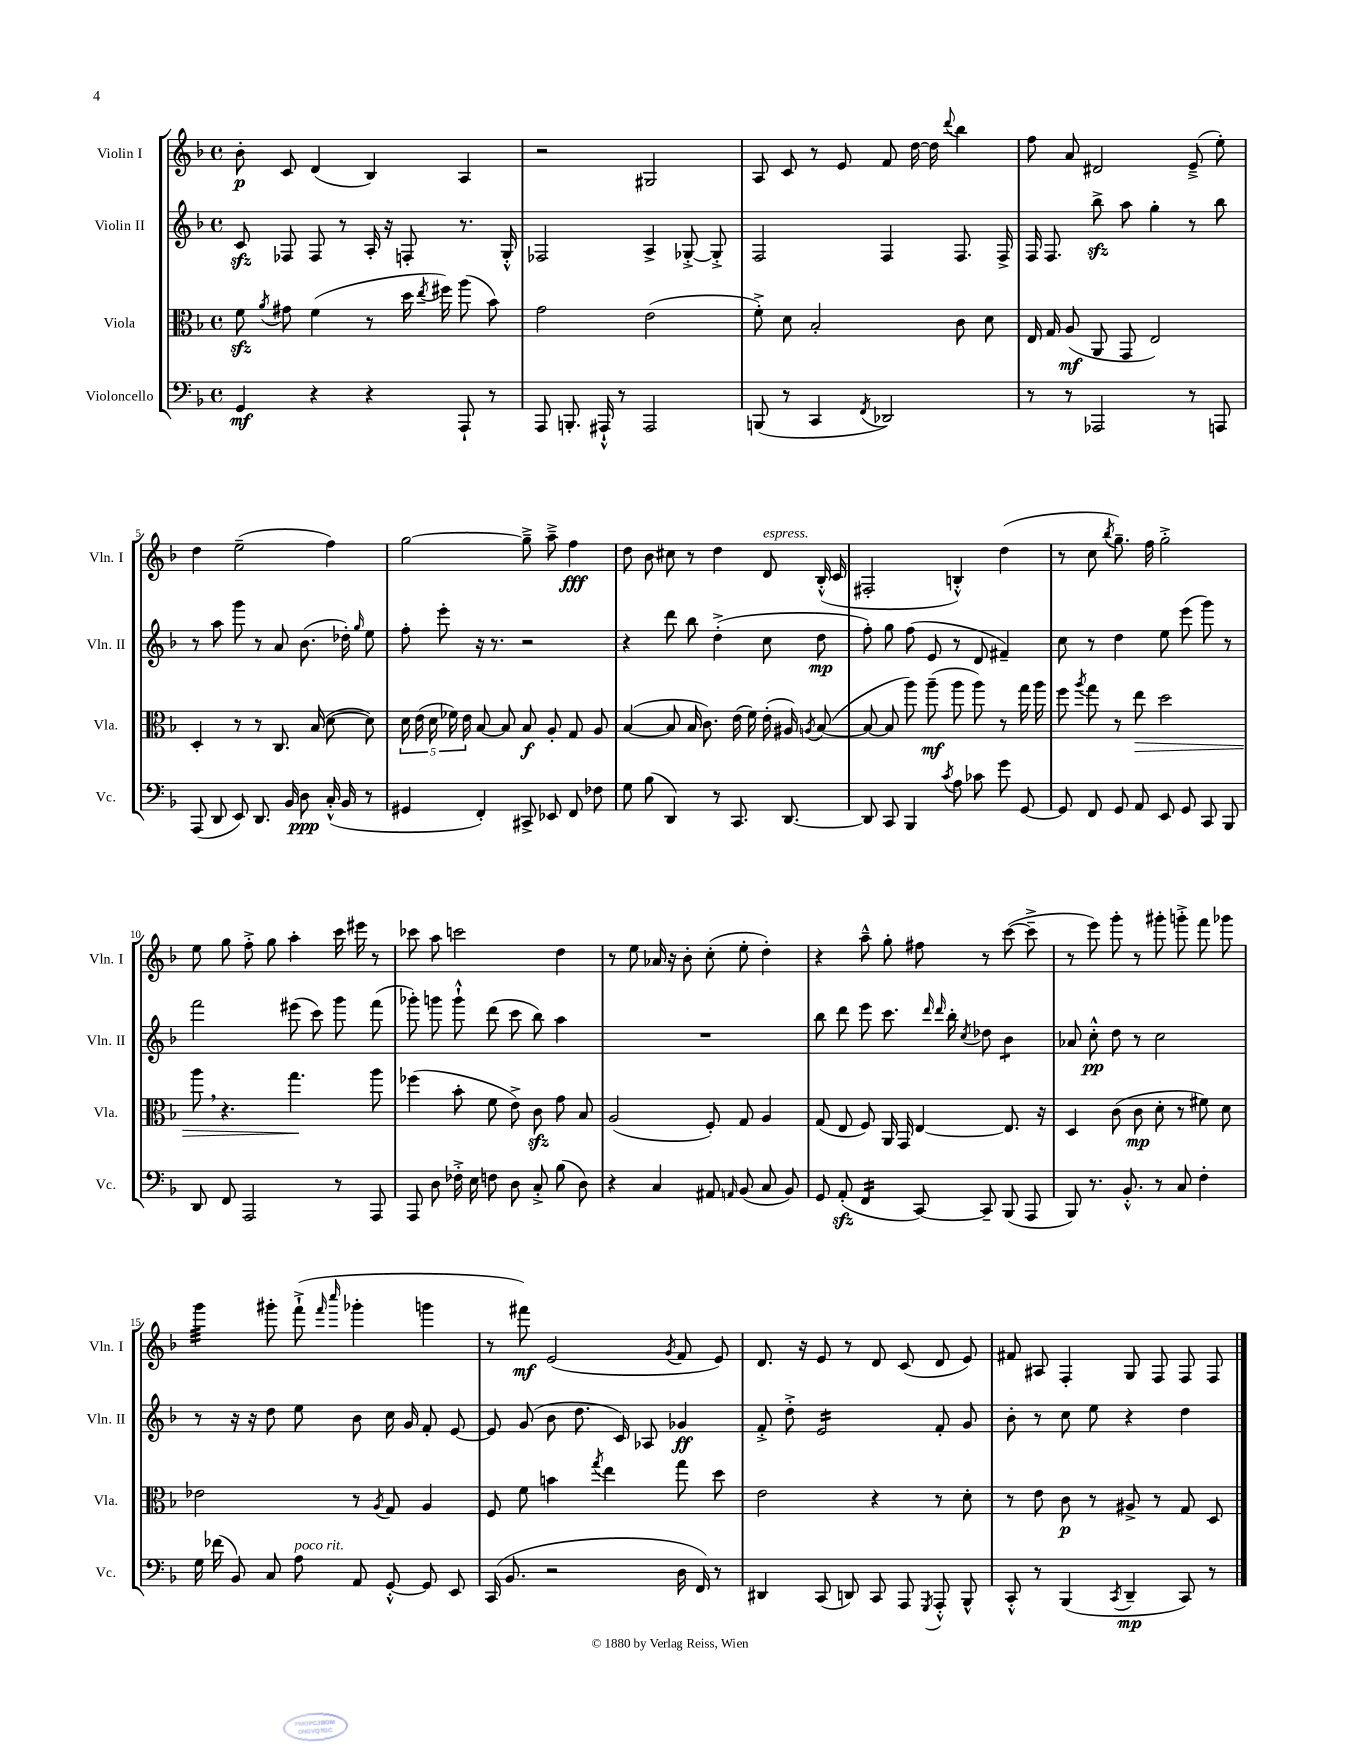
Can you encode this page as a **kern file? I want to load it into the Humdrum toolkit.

**kern	**kern	**kern	**kern
*staff4	*staff3	*staff2	*staff1
*clefF4	*clefC3	*clefG2	*clefG2
*k[b-]	*k[b-]	*k[b-]	*k[b-]
*M4/4	*M4/4	*M4/4	*M4/4
*met(c)	*met(c)	*met(c)	*met(c)
4GG	8f	8c	8b-'
.	8qa	.	.
.	8g#	8F-	8c
4r	(4f	8F-	(4d
.	.	8r	.
4r	8r	16A'	4B-)
.	.	16r	.
.	16dd	8F'	.
.	8qee	.	.
.	16ff#)	.	.
8AAA`	(8aa	8.r	4A
8r	8b-)	.	.
.	.	16G'^^	.
=	=	=	=
8AAA	2g	2F-	2r
8.BBB'	.	.	.
16AAA#`^^	.	.	.
8r	.	.	.
2AAA#	(2e	4A^	2G#
.	.	[8G-'^	.
.	.	8G-'^]	.
=	=	=	=
(8BBB	8f'^)	2F	8A
8r	8d	.	8c
4CC	2B-'	.	8r
.	.	.	8e
8qFF	.	.	.
2DD-)	.	4F	8f
.	.	.	[16dd
.	.	.	16dd]
.	.	.	8qqddd
.	8c	8.F	4bb-
.	8d	.	.
.	.	16F^	.
=	=	=	=
8r	16E	16F	8ff
.	16G	8.F	.
8r	(8A	.	8a
2AAA-	8AA	8bb-^	2d#
.	8GG	8aa	.
.	2E)	4gg'	.
8r	.	8r	(8e~^
8AAA	.	8bb-	8ee')
=	=	=	=
(8AAA	4D'	8r	4dd
8DD	.	8aa	.
8EE)	8r	8ggg	(2ee~
8.DD	8r	8r	.
.	8.C	8a	.
16BB-	.	.	.
8D	.	(8.b-	.
.	(16B-	.	.
(16C'^^	[8d	.	4ff)
16BB-	.	16dd-')	.
.	.	16qqgg	.
8r	8d])	8ee	.
=	=	=	=
4GG#	20d	8ff'	[2gg
.	(20e	.	.
.	20d	.	.
.	.	8eee'	.
.	20f-)	.	.
.	20e	.	.
4FF')	[8B-	16r	.
.	.	8.r	.
.	8B-]	.	.
8CC#^	8B-	2r	8gg~^]
8EE-	8A'	.	8aa~^
8FF	8G	.	4ff
8F-	8A	.	.
=	=	=	=
8G	([4B-	4r	8dd
(8B-	.	.	8b-
4DD)	8B-]	8ddd	8cc#
.	16B-	8bb-	8r
.	8.c)	.	.
8r	.	(4dd'^	4dd
8.CC	(16e	.	.
.	16f)	.	.
.	(16e'	8cc	8d
[8.DD	16A#)	.	.
.	8qA	.	.
.	([8B-	8dd	(16B-'^^
.	.	.	16c
=	=	=	=
8DD]	8B-_	8ff')	2F#'
8CC	8B-]	8gg	.
4BBB-	8aa)	(8ff	.
.	(8aa~	8e	.
8qc	.	.	.
8A	8aa	8r	4B'^^)
8c-	8aa)	8d	.
8g	8r	4f#~)	(4dd
[8GG	16gg	.	.
.	16aa	.	.
=	=	=	=
8GG]	8ff	8cc	8r
.	8qaa	.	.
8FF	8gg	8r	8cc
.	.	.	8qbb-
8GG	8r	4dd	8.gg~)
8AA	8ee	.	.
.	.	.	16ff
8EE	2dd	8ee	2gg'^
8GG	.	(8eee	.
8CC	.	8ggg)	.
8BBB-	.	8r	.
=	=	=	=
8DD	8aa	2fff	8ee
8FF	4.r	.	8gg
2AAA	.	.	8ff'^
.	.	.	8gg
.	4.gg	(8eee#	4aa'
.	.	8ccc)	.
8r	.	8ggg	16ccc
.	.	.	16eee#
8AAA	8aa	(8fff	8r
=	=	=	=
8AAA	(4ff-	8ggg-')	8ccc-
8D	.	8ggg	8aa
16F-'^	8b-'	8ggg`^^	2ccc
16E	.	.	.
8F	8f	(8ddd	.
8D	8e^)	8ccc	.
8C'^	8c	8bb-)	.
(8B-	8g	4aa	4dd
8D)	8B-	.	.
=	=	=	=
4r	(2A	1r	8r
.	.	.	8ee
4C	.	.	16a-
.	.	.	16r
.	.	.	8b-'
8AA#	8F')	.	(8cc'
16qqAA	.	.	.
(8BB-	8G	.	8ee'
8C	4A	.	4dd')
8BB-)	.	.	.
=	=	=	=
8GG	(8G	8bb-	4r
(8AA'	8E	8ddd	.
4FF	8F)	8eee	8aa~^^
.	16AA	8.ccc	8gg'
.	16GG	.	.
[8CC)	[4E	.	8ff#
.	.	16qqddd	.
.	.	16qqddd	.
.	.	16bb-'	.
.	.	8qcc	.
8CC~]	.	8dd-	8r
(8BBB-	8.E]	4b-	([8ccc
8AAA	.	.	8ccc~^]
.	16r	.	.
=	=	=	=
8BBB-)	4D	8a-	8r
8.r	.	8cc'^^	8eee)
.	(8c	8dd	8ggg'
8.BB-'^^	.	.	.
.	8c	8r	8r
8r	8d'	2cc	8ggg#'
8C	8r	.	8ggg'^
4F'	8f#)	.	8fff
.	8d	.	8ggg-
=	=	=	=
16G	2e-	8r	4ggg
(16f-	.	.	.
8BB-)	.	16r	.
.	.	16r	.
8C	.	8dd	8ggg#'
8A	.	8ee	(8fff`^
.	.	.	16qqfff
.	.	.	16qqcccc
8AA	8r	8b-	4ggg-'
.	8qA	.	.
[8GG'^^	8G	16cc	.
.	.	16g	.
8GG]	4A	8f'	4ggg
8EE	.	[8e	.
=	=	=	=
(16CC	8F	8e]	8r
8.BB-	.	.	.
.	8f	(8g	8fff#)
2r	4b	8b-	(2e
.	.	8.dd	.
.	8qgg	.	.
.	4ee	.	.
.	.	16c)	.
.	.	8A-	.
.	.	.	8qg
16D	8gg	4g-	8f
16FF)	.	.	.
8r	8dd	.	8e)
=	=	=	=
4DD#	2e	8f'^	8.d
.	.	8dd'^	.
.	.	.	16r
(8CC	.	2e	8e
8DD)	.	.	8r
8CC	4r	.	8d
8AAA	.	.	(8c
8qGGG	.	.	.
8AAA'^^	8r	8f'	8d
8BBB-^^	8d'	8g	8e)
=	=	=	=
8CC'^^	8r	8b-'	8f#
8r	8e	8r	8A#
(4BBB-	8c	8cc	4F'
.	8r	8ee	.
8qCC	.	.	.
4DD~	8A#^	4r	8G
.	8r	.	8F
8CC)	8G	4dd	8F
8r	8D	.	8F
==	==	==	==
*-	*-	*-	*-
